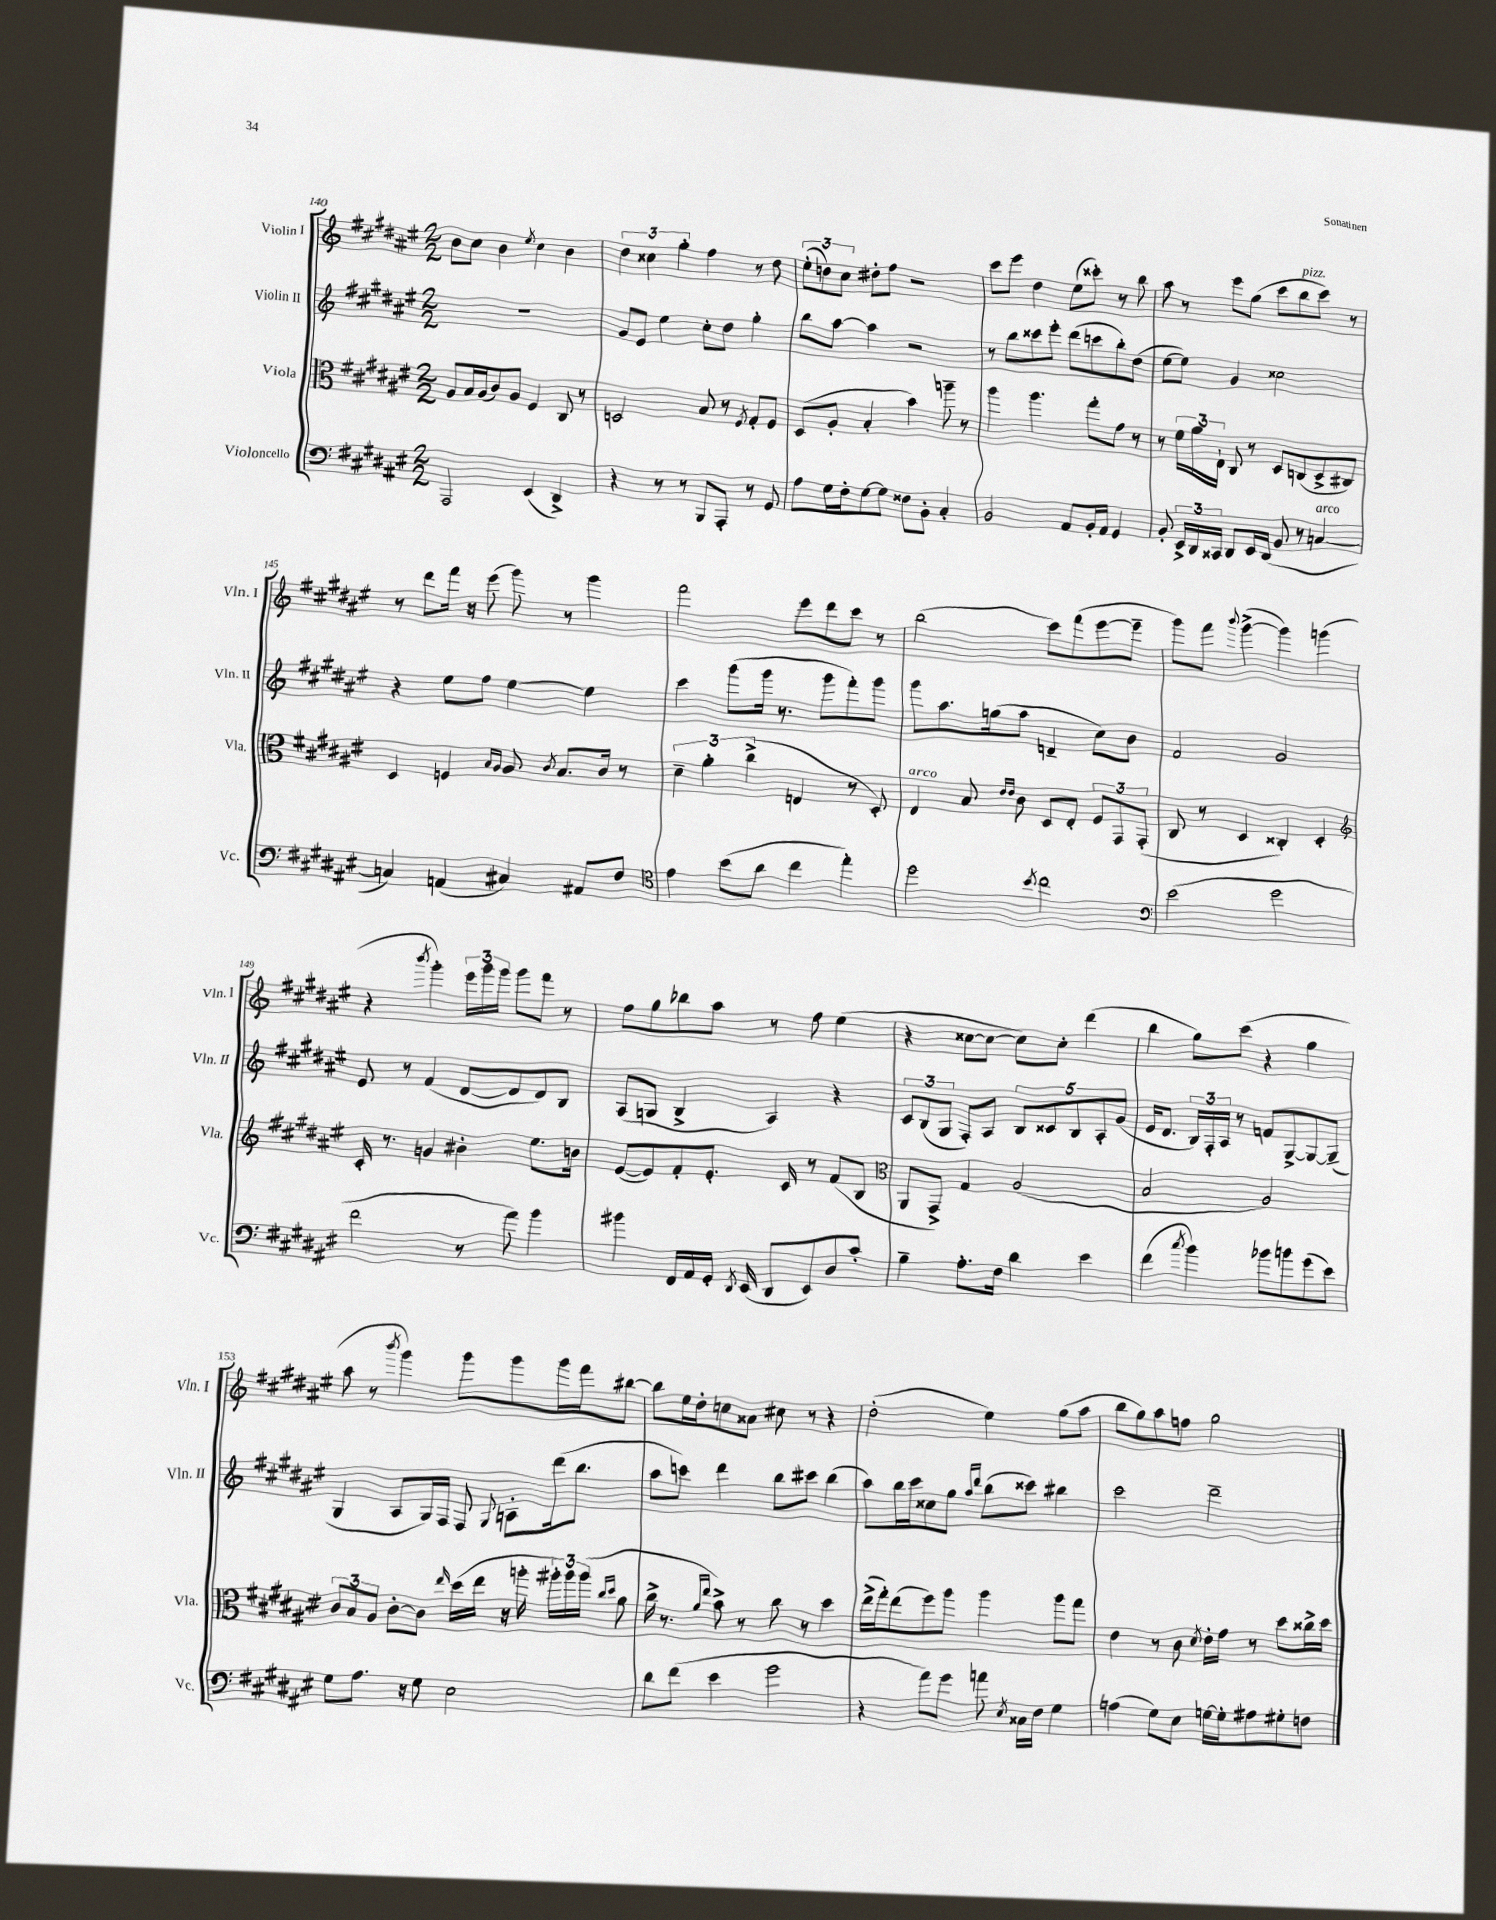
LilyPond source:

<<
\new StaffGroup <<
\new Staff = "s0" \with { instrumentName = "Violin I" shortInstrumentName = "Vln. I" } {
    \clef treble \key fis \major \numericTimeSignature \time 2/2
    \autoBeamOff b'8[ cis''8] b'4 \acciaccatura { eis''8 } cis''4 b'4 |
    \tuplet 3/2 { dis''4 cisis''4 gis''4-. } fis''4 r8 dis''8 |
    \tuplet 3/2 { eis''8[-.( d''8) cis''8] } dis''8[-. fis''8] r2 |
    cis'''8[ eis'''8] dis''4 eis''8[( cisis'''8]-.) r8 b''8 |
    ais''8 r8 eis'''8[ gis''8]( cis'''8[ b''8^\markup { \italic "pizz." } cis'''8]) r8 |
    r8 dis'''8[ fis'''16] r16 eis'''8( gis'''8) r8 gis'''4 |
    fis'''2 eis'''8[ dis'''8 cis'''8] r8 |
    b''2( cis'''8[) fis'''8( eis'''8~ eis'''8]-- |
    gis'''8[) fis'''8] \appoggiatura { b'''8 } gis'''4~->( gis'''4) g'''4( |
    r4 \acciaccatura { b'''8 } gis'''4-.) \tuplet 3/2 { eis'''16[ gis'''16 gis'''16] } gis'''8[ fis'''8] r8 |
    fis''8[ gis''8 bes''8 ais''8] r8 fis''8 eis''4( |
    r4 cisis''8[~ cisis''8]~ cisis''8[) cisis''8]-. dis'''4( |
    b''4 gis''8[) cis'''8]( r4 gis''4 |
    ais''8 r8 \acciaccatura { b'''8 } gis'''4) gis'''8[ gis'''8 gis'''16 fis'''16 bis''8]~ |
    bis''8[ eis''16 dis''16-. c''8 aisis'8] cis''8 r8 r4 |
    dis''2-.( eis''4) gis''8[( ais''8] |
    b''8[ gis''8) ais''8 f''8] gis''2 \bar "|." |
}
\new Staff = "s1" \with { instrumentName = "Violin II" shortInstrumentName = "Vln. II" } {
    \clef treble \key fis \major \numericTimeSignature \time 2/2
    \autoBeamOff R1 |
    gis'8[ eis'8] eis''4 cis''8[-. dis''8] gis''4-. |
    b''8[ ais''8]~ ais''4 r2 |
    r8 b''8[ cisis'''8 eis'''8]-. dis'''8[( c'''8 b''8-.) dis''8]( |
    eis''8[~ eis''8]) gis'4 cisis''2 |
    r4 eis''8[ fis''8] eis''4~ eis''4 |
    cis'''4 gis'''8[( gis'''16] r8. gis'''8[ fis'''8-.) gis'''8] |
    gis'''8[ ais''8. g''16( ais''8] d'4-- cis''8[) b'8] |
    fis'2 gis'2 |
    eis'8 r8 fis'4( dis'8[~ dis'8 dis'8) b8] |
    ais8[( g8] b4-> ais4) r4 |
    \tuplet 3/2 { cis'8[ b8( gis8] } fis8[-.) ais8] \tuplet 5/4 { b8[ cisis'8 b8 ais8-. gis'8]( } |
    eis'16[ dis'8.] \tuplet 3/2 { b16[) fis16-. ais16] } r8 f'8[ gis8~-> gis8~ gis8]--( |
    gis4 ais8[ gis16) fis16] fis8 \appoggiatura { gis8 } a8[-. dis'''16( b''8.] |
    ais''8[ c'''8]) dis'''4 b''8[ cis'''8] b''4( |
    ais''8[) b''16 cis'''16 cisis''8 gis''8] \grace { ais''16[ dis'''16] } b''8[( cisis'''8]) bis''4 |
    cis'''2 dis'''2-- \bar "|." |
}
\new Staff = "s2" \with { instrumentName = "Viola" shortInstrumentName = "Vla." } {
    \clef alto \key fis \major \numericTimeSignature \time 2/2
    \autoBeamOff ais8[ b16 ais16( cis'8) ais8] fis4 cis8 r8 |
    d2 b8 r8 \acciaccatura { fis8 } gis8[-. fis8] |
    dis8[( ais8]-. b4-. b'4) a''8-- r8 |
    ais''4 ais''4. gis''8[-. gis'8] r8 |
    r8 \tuplet 3/2 { fis'16[ ais'16 eis16]-! } cis8 r8 dis8[ c8( dis8-> cis8]) |
    dis4 f4 \grace { b16[ ais16] } ais8 \acciaccatura { cis'8 } b8.[ cis'16] r8 |
    \tuplet 3/2 { dis'4-- ais'4-. cis''4->( } e4 r8 dis8-.) |
    eis4^\markup { \italic "arco" } b8 \grace { eis'16[ eis'16] } cis'8 dis8[ eis8]-. \tuplet 3/2 { fis8[ gis,8 gis,8]-.( } |
    cis8 r8 dis4 cisis4-.) dis4-. |
    \clef treble cis'16-. r8. g'4 bis'4-. eis''8.[ b'16] |
    eis'8[~( eis'8) fis'8-. eis'8.]-. cis'16 r8 fis'8[( b8] |
    \clef alto ais,8[ gis,8]->) gis4 ais2( |
    b2 ais2) |
    \tuplet 3/2 { cis'8[ b8 ais8] } cis'8[~-. cis'8] \grace { eis''16 } dis''16[( eis''16] r16 a''16-. \tuplet 3/2 { ais''16[-.) ais''16 ais''16]( } \grace { cis''16[ dis''16] } ais'8 |
    cis''16-> r8. \grace { ais'16[ eis''16] } b'8->) r8 cis''8 r8 dis''4 |
    eis''16[->( gis''16-.) eis''8( fis''8) ais''8] ais''4 ais''8[ gis''8] |
    eis'4 r8 cis'8 \acciaccatura { dis'8 } eis'16[-. gis'16] r8 dis''8[ cisis''16-> dis''16] \bar "|." |
}
\new Staff = "s3" \with { instrumentName = "Violoncello" shortInstrumentName = "Vc." } {
    \clef bass \key fis \major \numericTimeSignature \time 2/2
    \autoBeamOff ais,,2 eis,4( dis,4->) |
    r4 r8 r8 b,,8[ ais,,8]-. r8 gis,8 |
    ais8[ gis16 fis16-. gis8~ gis8] fisis8[ b,8]-. cis4-. |
    b,2 ais,8[ b,16-. ais,16] gis,4 |
    b,8-. \tuplet 3/2 { eis,16[-> dis,16 cisis,16] } dis,8[ eis,16 dis,16]( b,8 r8 c4~^\markup { \italic "arco" } |
    c4) a,4( cis4) ais,8[ fis8] |
    \clef tenor eis'4 b'8[( ais'8] cis''4 eis''4-.) |
    dis''2 \acciaccatura { b'8 } cis''2 |
    \clef bass eis'2( gis'2 |
    fis'2 r8 ais'8) b'4 |
    bis'4 fis,16[ ais,16 gis,16]-. \acciaccatura { dis,8 } eis,16( dis,8[ eis,8) dis8 cis'8]-. |
    b4-- ais8.[-. fis16] dis'4 eis'4 |
    fis'4( \acciaccatura { cis''8 } b'4) bes'8[ b'8 gis'8( eis'8]) |
    gis8[ ais8.] r16 gis8 eis2 |
    dis'8[ fis'8]( eis'4 gis'2 |
    r4 ais'8[) gis'8] a'8 \acciaccatura { eis8 } cisis16[ fis16] gis4 |
    a4( gis8[) eis8] g16[~ g16-. ais8 gis8-. f8] \bar "|." |
}
>>
>>
\layout { \context { \Score currentBarNumber = #140 } }
